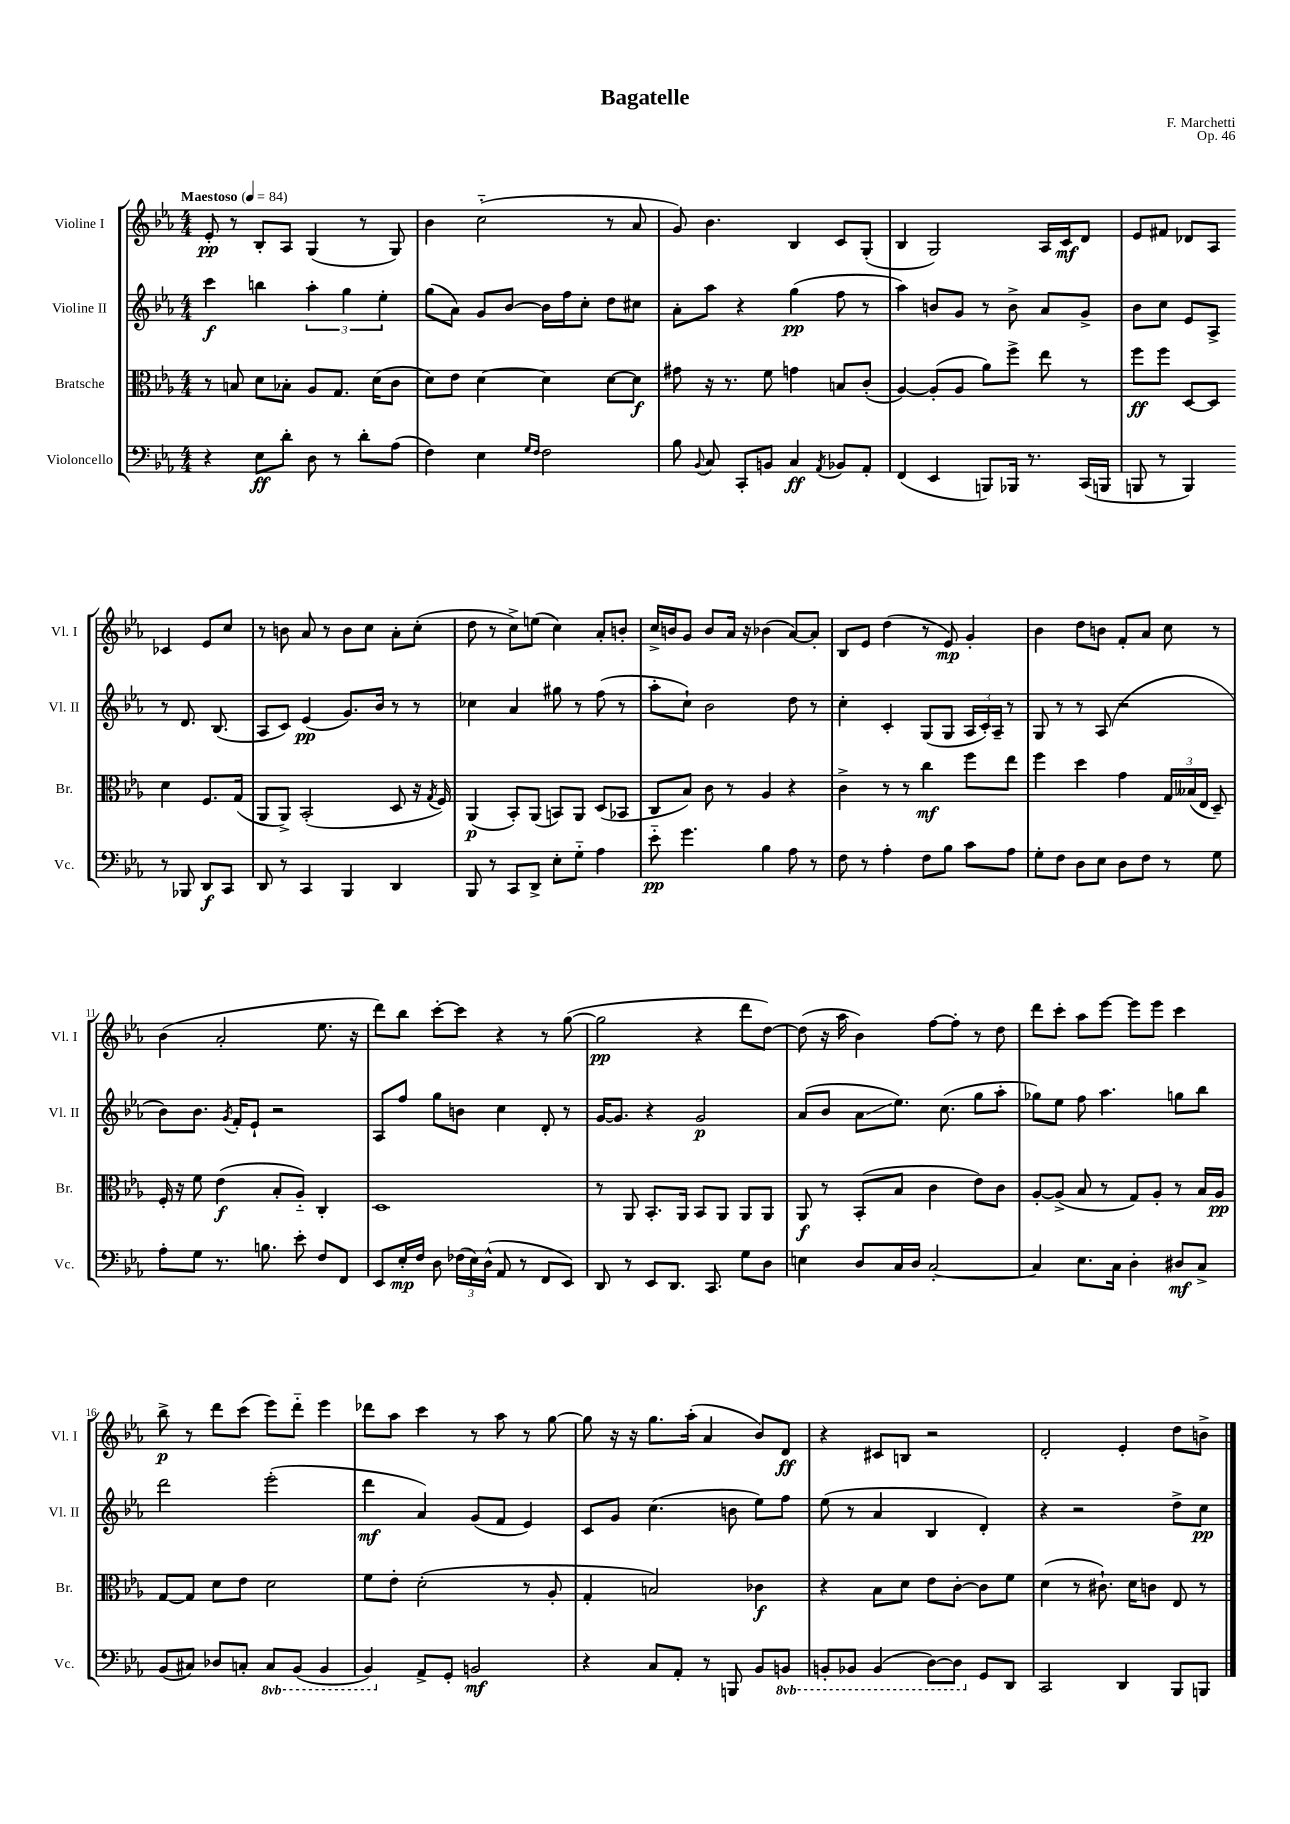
\header { title = "Bagatelle" composer = "F. Marchetti" opus = "Op. 46" }
<<
\new StaffGroup <<
\new Staff = "s0" \with { instrumentName = "Violine I" shortInstrumentName = "Vl. I" } {
    \clef treble \key ees \major \numericTimeSignature \time 4/4 \tempo "Maestoso" 4 = 84
    \autoBeamOff ees'8-.\pp r8 bes8[-. aes8] g4( r8 g8) |
    bes'4 c''2-_( r8 aes'8 |
    g'8) bes'4. bes4 c'8[ g8]-.( |
    bes4 g2) aes16[ c'16\mf d'8] |
    ees'8[ fis'8] des'8[ aes8] ces'4 ees'8[ c''8] |
    r8 b'8 aes'8 r8 b'8[ c''8] aes'8[-. c''8]-.( |
    d''8 r8 c''8[->) e''8]( c''4) aes'8[-. b'8]-. |
    c''16[-> b'16 g'8] b'8[ aes'16] r16 bes'4( aes'8[~) aes'8]-. |
    bes8[ ees'8] d''4( r8 ees'8\mp) g'4-. |
    bes'4 d''8[ b'8] f'8[-. aes'8] c''8 r8 |
    bes'4( aes'2-. ees''8. r16 |
    d'''8[) bes''8] c'''8[~-. c'''8] r4 r8 g''8~( |
    g''2\pp r4 d'''8[ d''8]~) |
    d''8( r16 aes''16 bes'4) f''8[~ f''8]-. r8 d''8 |
    d'''8[ c'''8]-. aes''8[ ees'''8]~ ees'''8[ ees'''8] c'''4 |
    bes''8->\p r8 d'''8[ c'''8]( ees'''8[) d'''8]-_ ees'''4 |
    des'''8[ aes''8] c'''4 r8 aes''8 r8 g''8~ |
    g''8 r16 r16 g''8.[ aes''16]-.( aes'4 bes'8[) d'8]\ff |
    r4 cis'8[ b8] r2 |
    d'2-. ees'4-. d''8[ b'8]-> \bar "|." |
}
\new Staff = "s1" \with { instrumentName = "Violine II" shortInstrumentName = "Vl. II" } {
    \clef treble \key ees \major \numericTimeSignature \time 4/4
    \autoBeamOff c'''4\f b''4 \tuplet 3/2 { aes''4-. g''4 ees''4-. } |
    g''8[( aes'8]) g'8[ bes'8]~ bes'16[ f''16 c''8]-. d''8[ cis''8] |
    aes'8[-. aes''8] r4 g''4\pp( f''8 r8 |
    aes''4) b'8[ g'8] r8 b'8-> aes'8[ g'8]-> |
    bes'8[ c''8] ees'8[ aes8]-> r8 d'8. bes8.( |
    aes8[ c'8]) ees'4\pp( g'8.[) bes'16] r8 r8 |
    ces''4 aes'4 gis''8 r8 f''8( r8 |
    aes''8[-. c''8]-!) bes'2 d''8 r8 |
    c''4-. c'4-. g8[( g8] \tuplet 3/2 { aes16[ c'16-.) aes16]-- } r8 |
    g8 r8 r8 aes8( r2 |
    bes'8[) bes'8.] \acciaccatura { g'8 } f'16[-. ees'8]-! r2 |
    aes8[ f''8] g''8[ b'8] c''4 d'8-. r8 |
    g'16[~ g'8.] r4 g'2\p |
    aes'8[( bes'8] aes'8[\glissando ees''8.]) c''8.( g''8[ aes''8]-. |
    ges''8[) ees''8] f''8 aes''4. g''8[ bes''8] |
    d'''2 ees'''2-.( |
    d'''4\mf aes'4) g'8[( f'8] ees'4) |
    c'8[ g'8] c''4.( b'8 ees''8[) f''8] |
    ees''8( r8 aes'4 bes4 d'4-.) |
    r4 r2 d''8[-> c''8]\pp \bar "|." |
}
\new Staff = "s2" \with { instrumentName = "Bratsche" shortInstrumentName = "Br." } {
    \clef alto \key ees \major \numericTimeSignature \time 4/4
    \autoBeamOff r8 b8 d'8[ bes8]-. aes8[ g8.] d'16[( c'8] |
    d'8[) ees'8] d'4~ d'4 d'8[~ d'8]\f |
    gis'8 r16 r8. f'8 g'4 b8[ c'8]-.( |
    aes4~) aes8[-.( aes8] aes'8[) f''8]-> ees''8 r8 |
    f''8[\ff f''8] d8[~ d8] d'4 f8.[ g16]( |
    aes,8[ aes,8]->) bes,2-.( d8 r16 \acciaccatura { g8 } f16) |
    aes,4\p( bes,8[-.) aes,8]( b,8[) aes,8] d8[( bes,8] |
    c8[ bes8]) c'8 r8 aes4 r4 |
    c'4-> r8 r8 c''4\mf f''8[ ees''8] |
    f''4 d''4 g'4 \tuplet 3/2 { g16[ beses16( ees16] } d8--) |
    f16-. r16 f'8 ees'4\f( bes8[-. aes8]-_) c4-. |
    d1 |
    r8 aes,8 bes,8.[-. aes,16] bes,8[ aes,8] aes,8[ aes,8] |
    aes,8\f r8 bes,8[-.( bes8] c'4 ees'8[) c'8] |
    aes8[~-. aes8]->( bes8 r8 g8[) aes8]-. r8 bes16[ aes16]\pp |
    g8[~ g8] d'8[ ees'8] d'2 |
    f'8[ ees'8]-. d'2-.( r8 aes8-. |
    g4-. b2) ces'4\f |
    r4 bes8[ d'8] ees'8[ c'8]~-. c'8[ f'8] |
    d'4( r8 cis'8.-!) d'16[ c'8] ees8 r8 \bar "|." |
}
\new Staff = "s3" \with { instrumentName = "Violoncello" shortInstrumentName = "Vc." } {
    \clef bass \key ees \major \numericTimeSignature \time 4/4 \set Staff.ottavationMarkups = #ottavation-simple-ordinals
    \autoBeamOff r4 ees8[\ff d'8]-. d8 r8 d'8[-. aes8]( |
    f4) ees4 \grace { g16[ f16] } f2 |
    bes8 \appoggiatura { bes,8 } c8 c,8[-. b,8] c4\ff \acciaccatura { aes,8 } bes,8[ aes,8]-. |
    f,4( ees,4 b,,8[) bes,,16] r8. c,16[( b,,16] |
    b,,8 r8 b,,4) r8 bes,,8 d,8[\f c,8] |
    d,8 r8 c,4 bes,,4 d,4 |
    bes,,8 r8 c,8[ d,8]-> ees8[-. g8]-_ aes4 |
    ees'8-_\pp g'4. bes4 aes8 r8 |
    f8 r8 aes4-. f8[ bes8] c'8[ aes8] |
    g8[-. f8] d8[ ees8] d8[ f8] r8 g8 |
    aes8[-. g8] r8. b8. ees'8-. f8[ f,8] |
    ees,8[ ees16-.\mp f16] d8 \tuplet 3/2 { fes16[( ees16) d16]-^( } aes,8 r8 f,8[ ees,8]) |
    d,8 r8 ees,8[ d,8.] c,8. g8[ d8] |
    e4 d8[ c16 d16] c2~-. |
    c4 ees8.[ c16] d4-. dis8[\mf c8]-> |
    bes,8[( cis8]) des8[ c8]-. \ottava #-1 c,8[ bes,,8]( bes,,4 |
    bes,,4) \ottava #0 aes,8[-> g,8]-. b,2\mf |
    r4 c8[ aes,8]-. r8 b,,8 bes,8[ \ottava #-1 b,,!8] |
    b,,8[-. bes,,8] bes,,4( d,8[~) d,8] \ottava #0 g,8[ d,8] |
    c,2 d,4 bes,,8[ b,,8] \bar "|." |
}
>>
>>
